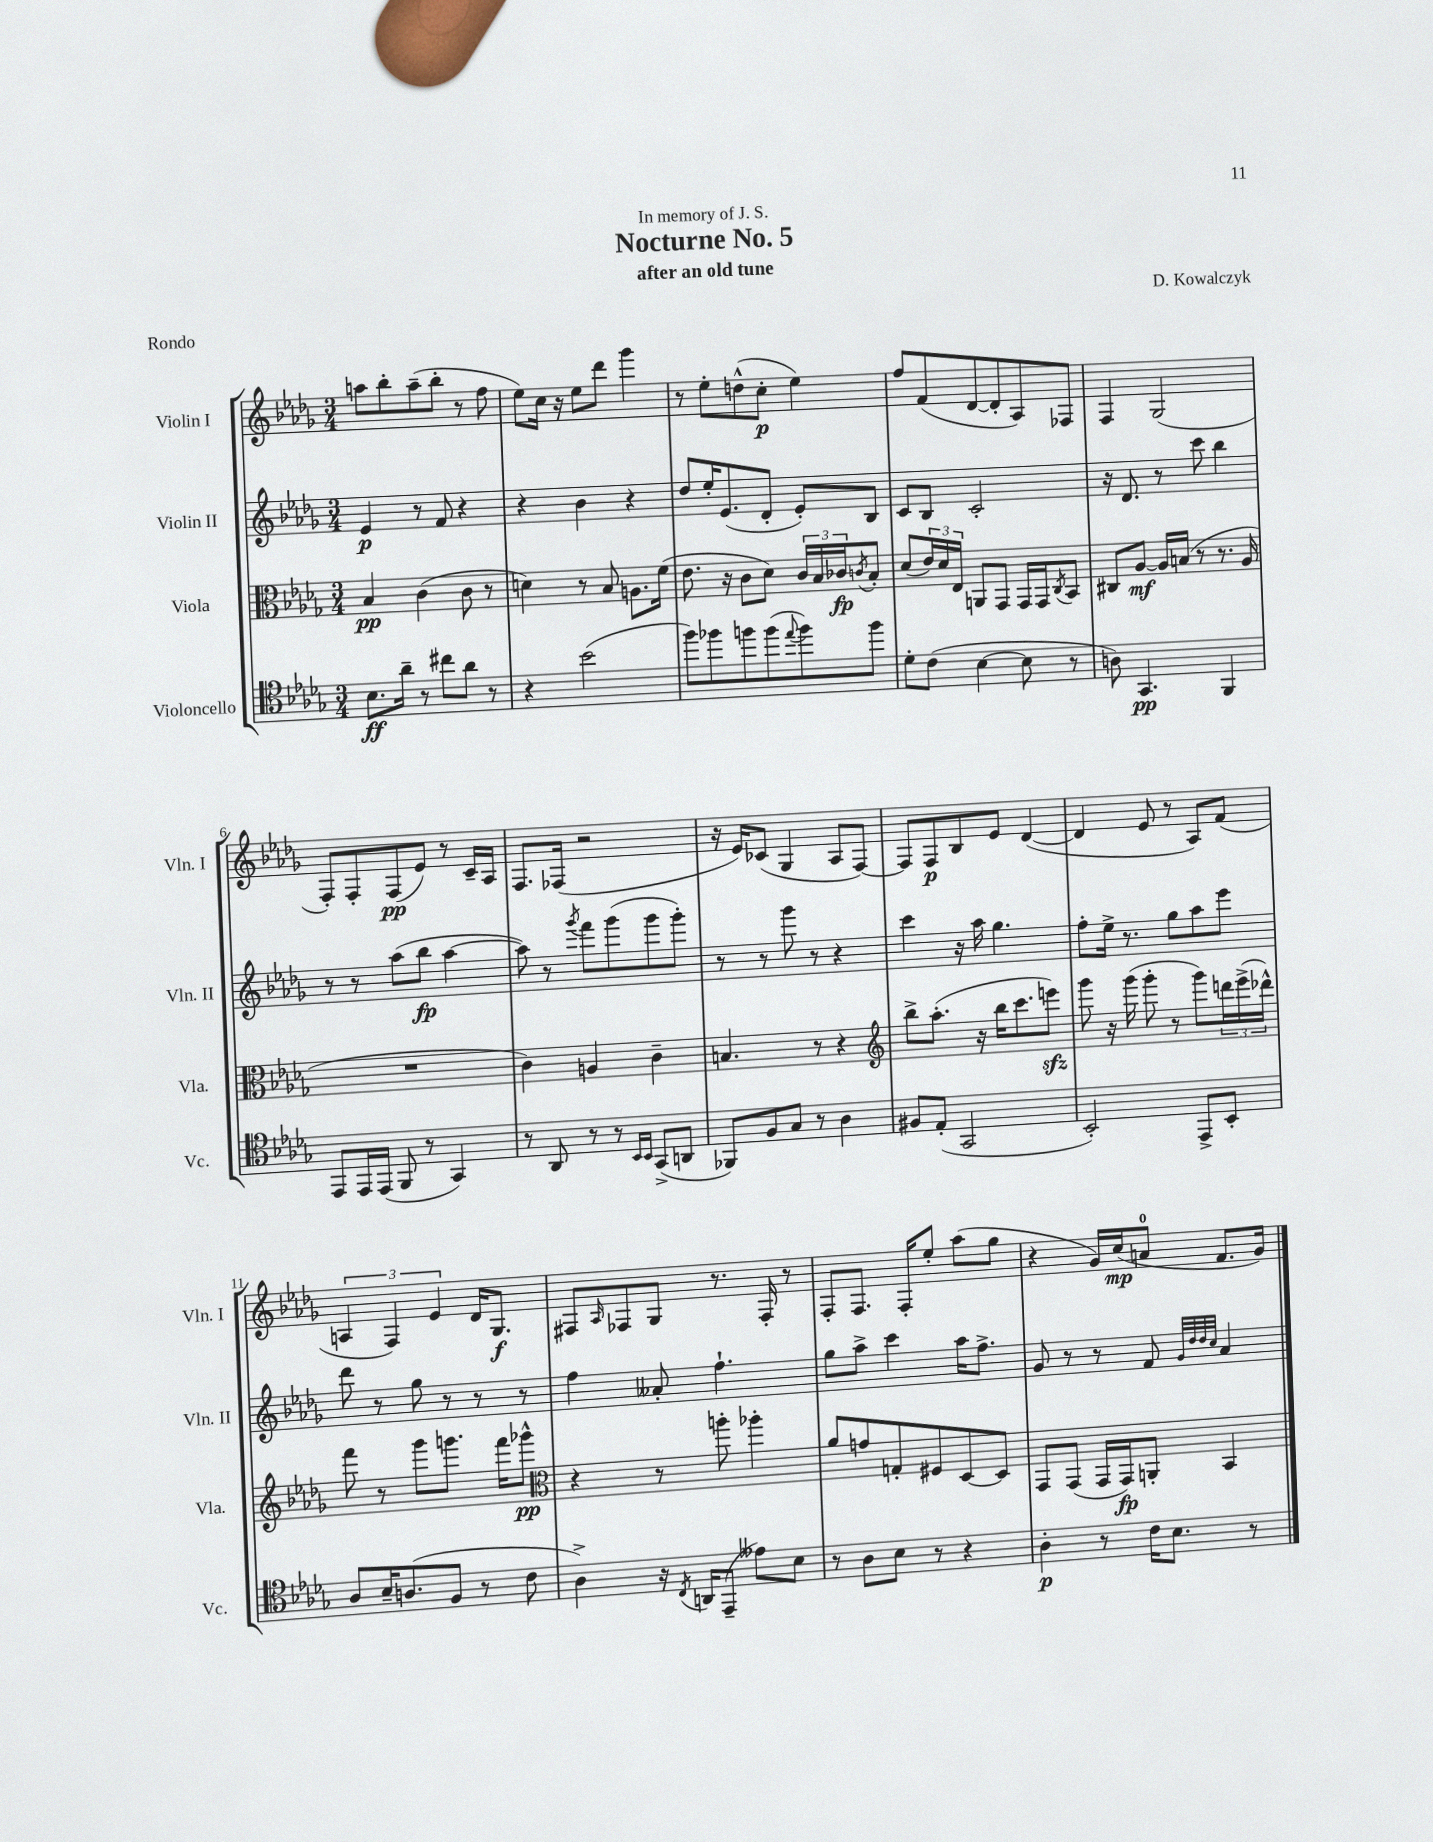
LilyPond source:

\header { title = "Nocturne No. 5" composer = "D. Kowalczyk" subtitle = "after an old tune" dedication = "In memory of J. S." piece = "Rondo" }
<<
\new StaffGroup <<
\new Staff = "s0" \with { instrumentName = "Violin I" shortInstrumentName = "Vln. I" } {
    \clef treble \key des \major \numericTimeSignature \time 3/4
    a''8 bes''8-. a''8--( bes''8-. r8 f''8 |
    ees''8) c''16 r16 ees''8 des'''8 ges'''4 |
    r8 ees''8-. d''8-^( c''8-.\p ees''4) |
    f''8 f'8( des'8~ des'8-. aes8) fes8 |
    f4 ges2( |
    f8-.) f8-. f8\pp( ees'8) r8 c'16-- aes16 |
    f8. fes16( r2 |
    r16 ees'16) ces'8( ges4 aes8 f8~) |
    f8 f8\p bes8 ees'8 des'4~( |
    des'4 ees'8 r8 aes8) f'8( |
    \tuplet 3/2 { a4 f4) ees'4 } des'16 ges8.\f |
    fis8 \grace { aes16 } fes8 ges8 r8. fes16-. r8 |
    f8-. f8. f16-. ees''8-. aes''8( ges''8 |
    r4 ges'16) c''16\mp( a'8-0 f'8. ges'16) \bar "|." |
}
\new Staff = "s1" \with { instrumentName = "Violin II" shortInstrumentName = "Vln. II" } {
    \clef treble \key des \major \numericTimeSignature \time 3/4
    ees'4\p r8 f'8 r4 |
    r4 bes'4 r4 |
    des''8 ees''16-. ees'8.( des'8-. ees'8-.) bes8 |
    c'8 bes8 c'2-. |
    r16 des'8. r8 c'''8 bes''4 |
    r8 r8 aes''8( bes''8\fp aes''4~ |
    aes''8) r8 \acciaccatura { ges'''8 } f'''8 ges'''8( ges'''8 ges'''8-.) |
    r8 r8 ges'''8 r8 r4 |
    c'''4 r16 aes''16 ges''4. |
    f''8-. ees''16-> r8. ges''8 aes''8 ees'''8 |
    des'''8 r8 ges''8 r8 r8 r8 |
    f''4 aeses'8-. f''4.-! |
    ges''8 aes''8-> c'''4 aes''16 f''8.-> |
    ges'8 r8 r8 f'8 \grace { ges'32 des''32 des''32 c''32 } aes'4 \bar "|." |
}
\new Staff = "s2" \with { instrumentName = "Viola" shortInstrumentName = "Vla." } {
    \clef alto \key des \major \numericTimeSignature \time 3/4
    bes4\pp c'4( c'8 r8 |
    d'4) r8 bes8 a8. f'16( |
    ees'8. r16 c'8 des'8) \tuplet 3/2 { c'16 bes16 ces'16\fp } \acciaccatura { c'8 } bes8-. |
    des'8( \tuplet 3/2 { ees'16) des'16 ees16 } a,8 ges,8 ges,16 ges,16 \acciaccatura { c8 } bes,8 |
    cis8 aes8~\mf aes16 b16( r8 r8. aes16 |
    R2. |
    c'4) a4 c'4-- |
    b4. r8 r4 |
    \clef treble bes''8-> aes''8.-.( r16 bes''16 c'''8. e'''8\sfz) |
    ges'''8 r16 ges'''16( ges'''8-. r8 ges'''8) \tuplet 3/2 { d'''16 ees'''16->( des'''16-^) } |
    f'''8 r8 ges'''8 g'''8. f'''16 ges'''8-^\pp |
    \clef alto r4 r8 a''8-. aes''4-. |
    aes'8 g'8 g8-. fis8 des8~ des8 |
    ges,8 ges,8( ges,16 ges,16\fp) a,8-. bes,4 \bar "|." |
}
\new Staff = "s3" \with { instrumentName = "Violoncello" shortInstrumentName = "Vc." } {
    \clef tenor \key des \major \numericTimeSignature \time 3/4
    bes8.\ff aes'16-- r8 cis''8 aes'8 r8 |
    r4 bes'2( |
    f''8) fes''8 f''8 f''8( \appoggiatura { ees''8 } f''8) f''8 |
    des'8-. c'8( bes4~ bes8 r8 |
    a8) ges,4.\pp f,4 |
    ees,8 ees,16 ees,16( f,8 r8 ges,4) |
    r8 aes,8 r8 r8 \grace { bes,16 bes,16 } ges,8->( a,8 |
    fes,8) f8 ges8 r8 aes4 |
    fis8 ees8-.( ges,2 |
    bes,2-.) ees,8-> bes,8-. |
    aes8 bes16-- a8.( f8 r8 c'8 |
    aes4->) r16 \acciaccatura { c8 } a,16 ees,8--( eeses'8) bes8 |
    r8 aes8 bes8 r8 r4 |
    aes4-.\p r8 c'16 bes8. r8 \bar "|." |
}
>>
>>
